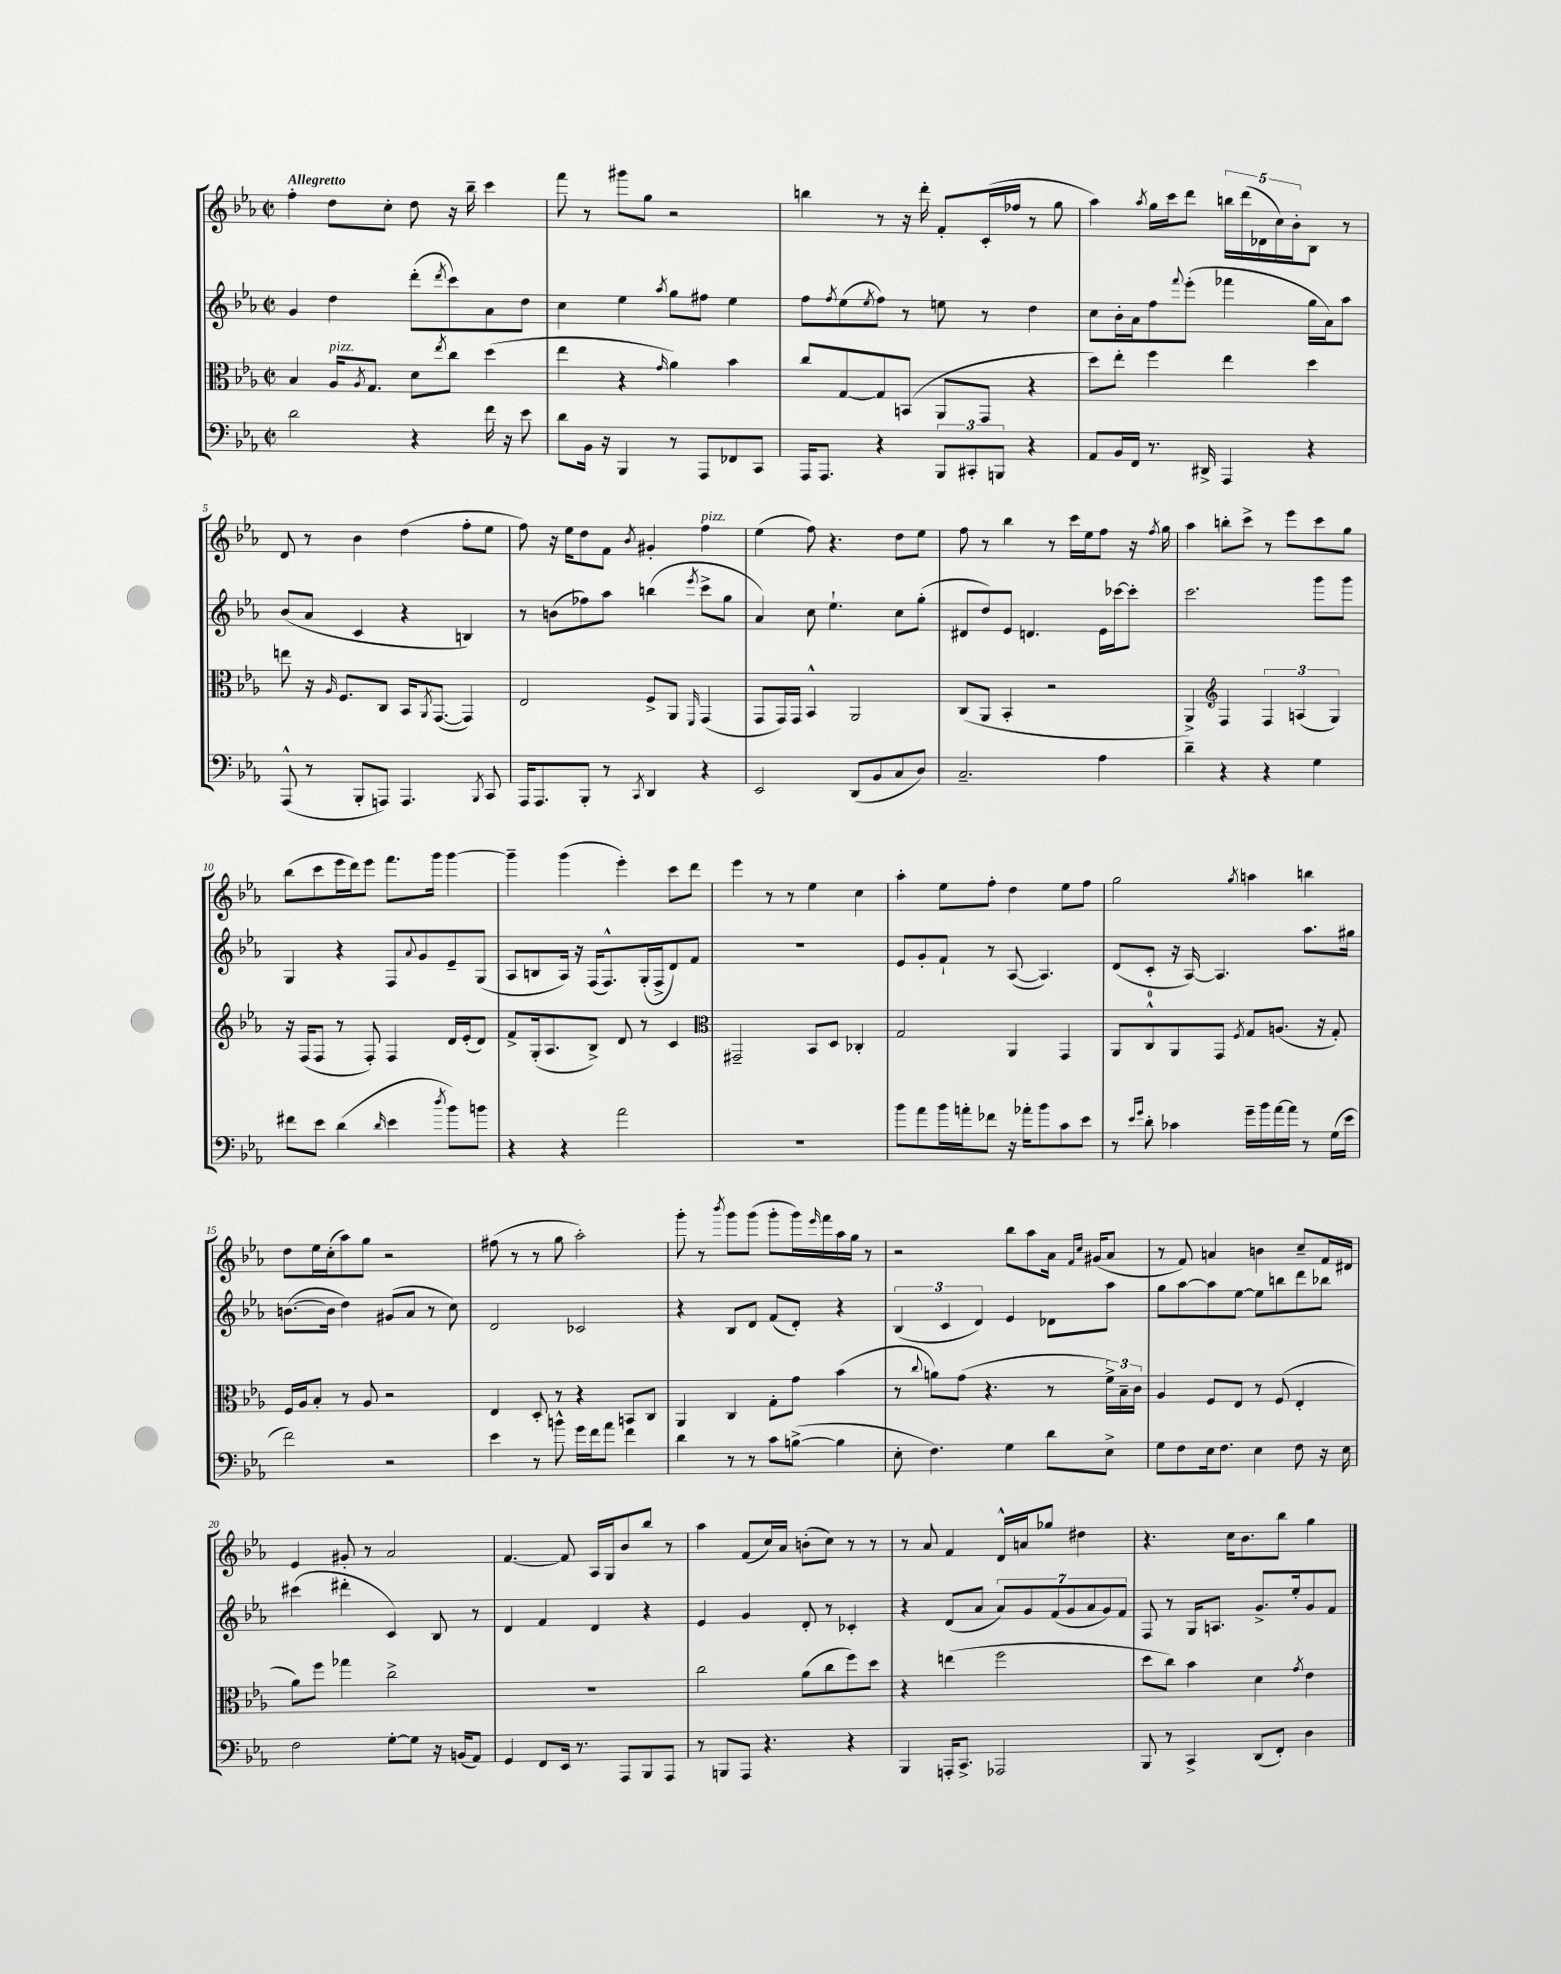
<<
\new StaffGroup <<
\new Staff = "s0" {
    \clef treble \key ees \major \defaultTimeSignature \time 2/2 \tempo "Allegretto"
    f''4-. d''8 c''8-. d''8 r16 bes''16-- c'''4 |
    f'''8 r8 gis'''8 g''8 r2 |
    b''4 r8 r16 d'''16-. f'8-. c'16-.( fes''16 r8 g''8 |
    aes''4) \acciaccatura { aes''8 } g''16 c'''16 d'''8 \tuplet 5/4 { b''16 d'''16( des'16 c''16) bes'16-. } bes8 r8 |
    d'8 r8 bes'4 d''4( f''8-. ees''8 |
    f''8) r16 ees''16 d''8 f'8 \acciaccatura { bes'8 } gis'4-. f''4^\markup { \italic "pizz." } |
    ees''4( f''8) r4. d''8 ees''8 |
    f''8 r8 bes''4 r8 c'''16 ees''16 f''8 r16 \acciaccatura { f''8 } g''16 |
    aes''4 b''8-. c'''8-> r8 ees'''8 c'''8 g''8 |
    bes''8( c'''8 ees'''16 d'''16) ees'''8 f'''8. g'''16 g'''4~ |
    g'''4-- g'''4( ees'''4-.) c'''8 d'''8 |
    ees'''4 r8 r8 ees''4 c''4 |
    aes''4-. ees''8 f''8-. d''4 ees''8 f''8 |
    g''2 \acciaccatura { g''8 } a''4 b''4 |
    d''8 ees''16 c''16-.( aes''8) g''8 r2 |
    fis''8( r8 r8 g''8 aes''2-.) |
    g'''8-. r8 \acciaccatura { bes'''8 } g'''8 g'''8( g'''8-. g'''16) \grace { ees'''16 } f'''16 aes''16 g''16 r8 |
    r2 bes''8 aes''8 aes'16 \grace { f'16 c''16 } gis'16( aes'8 |
    r8 f'8) a'4 b'4 c''8-- f'16 dis'16 |
    ees'4 gis'8-. r8 aes'2 |
    f'4.~ f'8 aes16 g16 bes'8 bes''8 r8 |
    aes''4 f'8( c''16) aes'16 b'8-.( c''8) r8 r8 |
    r8 aes'8 f'4 d'16-^ a'16 ges''8 dis''4 |
    r4. c''16 bes'8. bes''8 g''4 \bar "|." |
}
\new Staff = "s1" {
    \clef treble \key ees \major \defaultTimeSignature \time 2/2
    g'4 d''4 d'''8-.( \acciaccatura { d'''8 } c'''8) aes'8 d''8 |
    c''4 ees''4 \acciaccatura { aes''8 } g''8 fis''8 ees''4 |
    f''8 \acciaccatura { f''8 } ees''8( \acciaccatura { ees''8 } f''8) r8 e''8 r8 d''4 |
    c''8 bes'16-. aes'16 f''8 \appoggiatura { f'''8 } ees'''8-.( fes'''4 g''16 aes'16) aes''8 |
    bes'8( aes'8 c'4 r4 b4) |
    r8 b'8( fes''8) aes''8 b''4( \acciaccatura { ees'''8 } c'''8-> g''8 |
    aes'4) c''8 ees''4.-! c''8 g''8-.( |
    dis'8 d''8) ees'8 d'4. ees'16 ces'''16~ ces'''8-. |
    c'''2. g'''8 g'''8 |
    g4 r4 f8 \appoggiatura { aes'8 } g'8 ees'8-- g8( |
    aes8 b8 aes16) r16 f16( f8.-^) g16-.( f16-> d'8) f'8 |
    R1 |
    ees'8 g'8-. f'8-! r8 aes8~( aes4.) |
    d'8( c'8-. r16 aes16~) aes4. aes''8. gis''16 |
    b'8.~( b'16 d''4) gis'8( aes'8 r8 c''8) |
    d'2 ces'2 |
    r4 bes8 d'8 f'8( d'8-.) r4 |
    \tuplet 3/2 { bes4( c'4 d'4) } ees'4 des'8 aes''8 |
    g''8 aes''8~ aes''8 ees''8~ ees''8 b''8 d'''8 bes''8 |
    cis'''4( dis'''4-. c'4) bes8 r8 |
    d'4 f'4 d'4 r4 |
    ees'4 g'4 d'8-. r8 ces'4-. |
    r4 d'8( aes'8 \tuplet 7/4 { aes'8) g'8 f'8( g'8 aes'8 g'8) f'8 } |
    f8 r8 g16 a8. g'8.-> ees''16-. g'8 f'8 \bar "|." |
}
\new Staff = "s2" {
    \clef alto \key ees \major \defaultTimeSignature \time 2/2
    bes4 aes16^\markup { \italic "pizz." } \acciaccatura { aes8 } g8. d'8 \acciaccatura { ees''8 } c''8 d''4( |
    ees''4 r4 \grace { g'16 } aes'4) bes'4 |
    c''8 g8~ g8 b,8( aes,8 g,8 r4 |
    d''8) ees''8-. f''4 ees''4 d''4 |
    e''8 r16 \grace { aes16 } f8. c8 bes,16 \acciaccatura { aes,8 } g,8.~( g,4) |
    ees2 f8-> aes,8 \grace { f,16 } g,4( |
    g,8 g,16) g,16 bes,4-^ aes,2 |
    c8( aes,8 bes,4-. r2 |
    aes,4->) \clef treble f4 \tuplet 3/2 { f4 a4( g4) } |
    r16 f16( f8 r8 f8-.) f4 d'16 ees'16-.( d'8) |
    f'8-> g16-.( aes8. bes8->) d'8 r8 c'4 |
    \clef alto gis,2-- bes,8 d8 ces4-. |
    g2 aes,4 g,4 |
    aes,8 c8-0-^ aes,8 g,8 \acciaccatura { f8 } g8 a8.( r16 g8-.) |
    f16 aes16 bes8-. r8 aes8 r2 |
    ees4 d8-. r8 r4 b,8 c8 |
    aes,4 c4 g8-. g'8 bes'4( |
    r8 \appoggiatura { c''8 } a'8) g'8( r4. r8 \tuplet 3/2 { f'16->) bes16-- c'16 } |
    aes4 f8 ees8 r8 f8( ees4-. |
    aes'8) f''8 ges''4 c''2-> |
    R1 |
    c''2 aes'8( c''8 f''8) d''8 |
    r4 e''4( f''2 |
    d''8 c''8) bes'4 d'4 \acciaccatura { g'8 } ees'4 \bar "|." |
}
\new Staff = "s3" {
    \clef bass \key ees \major \defaultTimeSignature \time 2/2
    d'2 r4 f'16 r16 ees'8 |
    d'8 bes,16 r16 bes,,4 r8 aes,,8 fes,8 c,8 |
    aes,,16 aes,,8. r4 \tuplet 3/2 { bes,,8 cis,8-. b,,8 } r4 |
    aes,8 bes,16 f,16 r8. dis,16-> aes,,4 r4 |
    aes,,8-^( r8 bes,,8-. a,,8) a,,4. \acciaccatura { bes,,8 } c,8 |
    aes,,16 aes,,8. bes,,8-. r8 \acciaccatura { c,8 } d,4 r4 |
    ees,2 d,8( bes,8 c8 d8) |
    c2.-- aes4 |
    d'4-- r4 r4 g4 |
    fis'8 ees'8 d'4( \grace { d'16 } ees'4 \acciaccatura { d''8 } bes'8) b'8 |
    r4 r4 aes'2 |
    R1 |
    bes'8 aes'8 bes'16 a'16-. fes'8 r16 aes'16-. bes'8 c'8 ees'8 |
    r8 \grace { ees'16 g'16 } d'8-. ces'4 g'16-- bes'16 aes'16~ aes'16 r8 g16( ees'16 |
    f'2) r2 |
    ees'4 r8 b'8-^ g'16 f'16 aes'8 f'4 |
    d'4 r8 r8 c'8 b8~->( b4 |
    ees8-. f4.) g4 d'8 ees8-> |
    g8 f8 ees16 f8. ees4 f8 r16 ees16 |
    f2 g8~-. g8 r16 b,16( aes,8) |
    g,4 f,8 ees,16 r8. aes,,8 bes,,8 aes,,8 |
    r8 b,,8 aes,,8 r4. r4 |
    bes,,4 a,,16-. c,8.-> aes,,2 |
    bes,,8 r8 c,4-> d,8( f,8-.) d4 \bar "|." |
}
>>
>>
